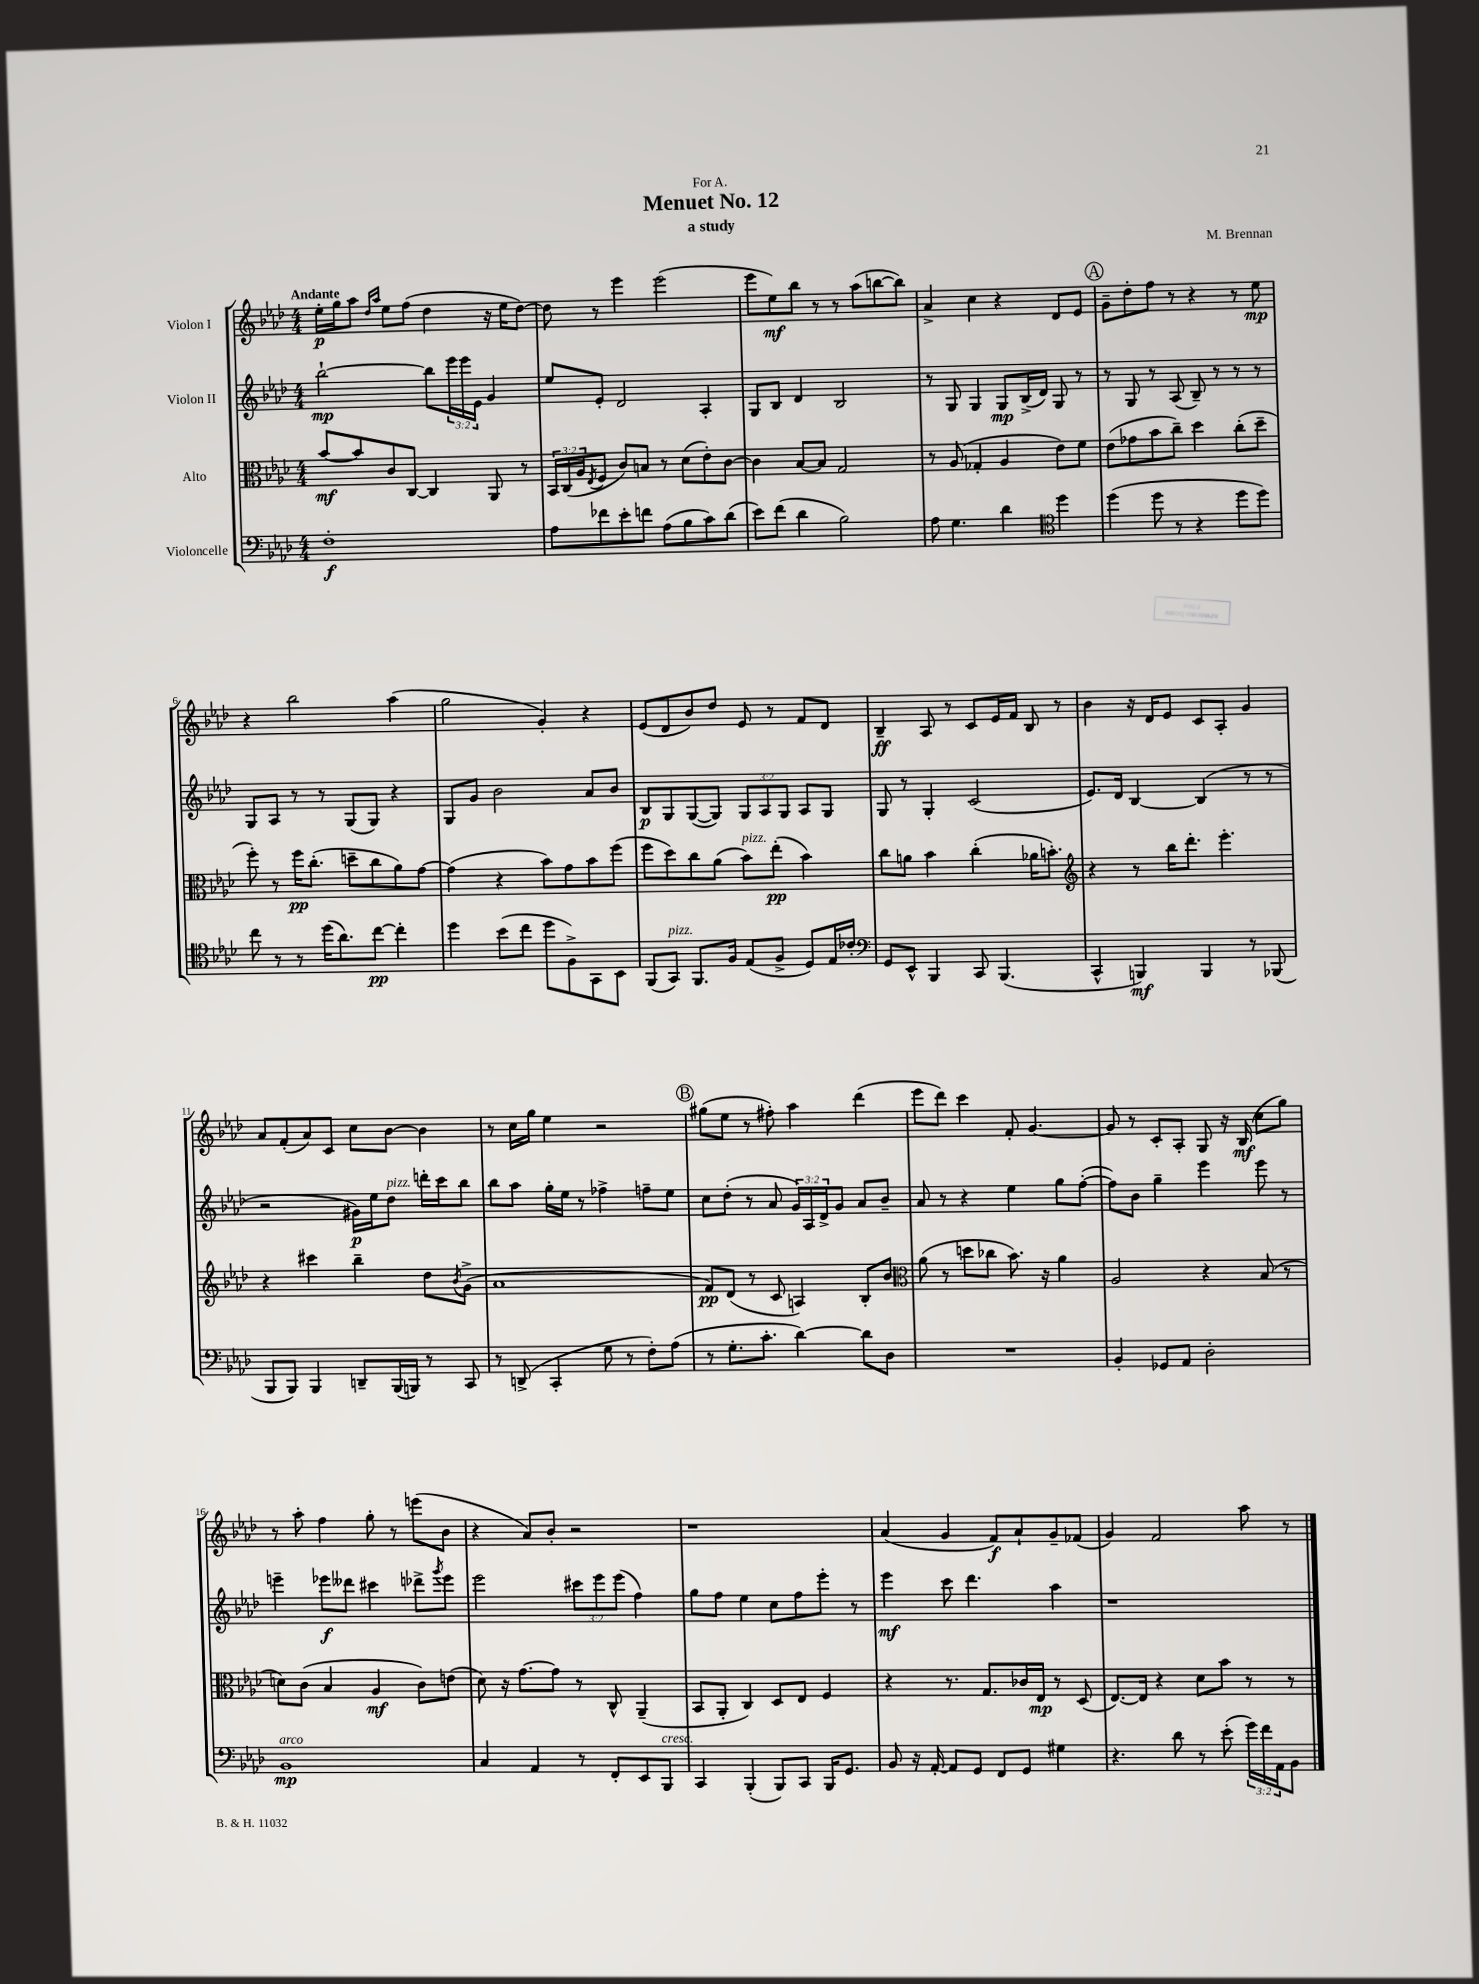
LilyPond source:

\header { title = "Menuet No. 12" composer = "M. Brennan" subtitle = "a study" dedication = "For A." }
<<
\new StaffGroup <<
\new Staff = "s0" \with { instrumentName = "Violon I" } {
    \clef treble \key aes \major \numericTimeSignature \time 4/4 \tempo "Andante"
    ees''16-.\p g''16 aes''8 \grace { des''16 aes''16 } ees''8 f''8( des''4 r16 ees''16 des''8~) |
    des''8 r8 ees'''4 ees'''2( |
    ees'''8 ees''8\mf) bes''8 r8 r8 aes''8( b''8~ b''8) |
    aes'4-> c''4 r4 des'8 ees'8 |
    \mark \markup { \circle "A" } g'8-- des''8-. f''8 r8 r4 r8 ees''8\mp |
    r4 bes''2 aes''4( |
    g''2 g'4-.) r4 |
    ees'8( des'8 bes'8) des''8 ees'8 r8 f'8 des'8 |
    bes4--\ff aes8 r8 c'8 ees'16 f'16 bes8 r8 |
    bes'4 r16 des'16 ees'8 c'8 aes8-. g'4 |
    aes'8 f'8-.( aes'8) c'8 c''8 bes'8~ bes'4 |
    r8 c''16 g''16 ees''4 r2 |
    \mark \markup { \circle "B" } gis''8( ees''8 r8 fis''8-.) aes''4 des'''4( |
    ees'''8 des'''8) c'''4 f'8-. g'4.~ |
    g'8 r8 c'8-. aes8-. g8 r16 bes16\mf( c''8 g''8) |
    r8 aes''8-. f''4 g''8-. r8 e'''8( bes'8 |
    r4 aes'8) bes'8-. r2 |
    r1 |
    aes'4( g'4 f'8\f) aes'8-! g'8-- fes'8( |
    g'4) f'2 aes''8 r8 \bar "|." |
}
\new Staff = "s1" \with { instrumentName = "Violon II" } {
    \clef treble \key aes \major \numericTimeSignature \time 4/4 \override Staff.TupletNumber.text = #tuplet-number::calc-fraction-text
    bes''2~-!\mp bes''8 \tuplet 3/2 { ees'''16 ees'''16 ees'16 } g'4 |
    ees''8 ees'8-. des'2 aes4-. |
    g8 bes8 des'4 bes2 |
    r8 g8 g4 g8\mp bes16->( des'16) g8 r8 |
    \mark \markup { \circle "A" } r8 g8 r8 aes8( bes8--) r8 r8 r8 |
    g8 aes8 r8 r8 g8( g8) r4 |
    g8 g'8 bes'2 aes'8 bes'8 |
    bes8\p g8 g8~( g8) \tuplet 3/2 { g8 aes8 g8 } aes8 g8 |
    g8 r8 g4-. c'2( |
    ees'8.) des'16 bes4~ bes4( r8 r8 |
    r2 gis'16\p) ees''16 des''8^\markup { \italic "pizz." } d'''16-. c'''16 bes''8 |
    bes''8 aes''8 g''16-. ees''16 r8 fes''4-> f''8-- ees''8 |
    \mark \markup { \circle "B" } c''8 des''8-.( r8 aes'8 \tuplet 3/2 { g'16) aes16 des'16-> } g'8 aes'8 bes'8-- |
    aes'8 r8 r4 ees''4 g''8 f''8~-.( |
    f''8) bes'8 g''4-- ees'''4 ees'''8 r8 |
    e'''4-- ees'''8\f deses'''8 cis'''4 des'''8-> \acciaccatura { g'''8 } ees'''8 |
    ees'''2 \tuplet 3/2 { cis'''8 ees'''8 ees'''8( } f''4) |
    g''8 f''8 ees''4 c''8 f''8 ees'''8-. r8 |
    ees'''4\mf c'''8 des'''4. aes''4 |
    r1 \bar "|." |
}
\new Staff = "s2" \with { instrumentName = "Alto" } {
    \clef alto \key aes \major \numericTimeSignature \time 4/4 \override Staff.TupletNumber.text = #tuplet-number::calc-fraction-text
    bes'8~\mf bes'8 c'8 c8~ c4 aes,8 r8 |
    \tuplet 3/2 { bes,16 c16( aes16 } \acciaccatura { ees8 } f8 c'8) b8 r8 des'8( ees'8-.) c'8~ |
    c'4 bes8~ bes8 g2 |
    r8 aes8( ges4-. aes4 ees'8) f'8 |
    \mark \markup { \circle "A" } ees'8( ges'8 bes'8 c''8--) des''4 c''8-.( des''8-- |
    f''8-.) r8 f''16\pp c''8.-.( d''8-- c''8 aes'8) g'8~ |
    g'4( r4 bes'8) g'8 bes'8 f''8( |
    f''8 des''8) c''8 aes'8( bes'8^\markup { \italic "pizz." }) ees''8-.\pp( bes'4) |
    c''8 a'8 bes'4 c''4-.( aes'16 b'8.-.) |
    \clef treble r4 r8 bes''16 des'''8.-. ees'''4.-. |
    r4 cis'''4 bes''4-- des''8 \acciaccatura { bes'8 } g'8->( |
    aes'1 |
    \mark \markup { \circle "B" } f'8\pp) des'8( r8 c'8 a4) bes8-. bes'8 |
    \clef alto aes'8( r8 d''8 ces''8 bes'8.) r16 aes'4 |
    aes2 r4 bes8( r8 |
    d'8) c'8( bes4 aes4\mf c'8) e'8( |
    des'8) r16 g'8.~ g'8 r8 c8-^ aes,4--( |
    bes,8 aes,8-. c4) des8 ees8 f4 |
    r4 r8. g8. ces'16 ees16\mp r8 des8( |
    ees8.~) ees16 r4 des'8 bes'8 r8 r8 \bar "|." |
}
\new Staff = "s3" \with { instrumentName = "Violoncelle" } {
    \clef bass \key aes \major \numericTimeSignature \time 4/4 \override Staff.TupletNumber.text = #tuplet-number::calc-fraction-text
    f1-.\f |
    aes8 fes'8 ees'8-. f'8 aes8( bes8 c'8) des'8( |
    ees'8) f'8( des'4 bes2) |
    aes8 g4. des'4 \clef tenor des''4 |
    \mark \markup { \circle "A" } des''4( des''8 r8 r4 des''8 des''8) |
    c''8 r8 r8 des''16( aes'8.) c''8~\pp c''4-. |
    des''4 bes'8( c''8 des''8 f8->) g,8 bes,8 |
    f,8( g,8^\markup { \italic "pizz." }) f,8. f16 ees8( f8-> des8) ees16 ces'16-. |
    \clef bass g,8 ees,8-^ bes,,4 c,8 bes,,4.( |
    c,4-^ b,,4\mf) b,,4 r8 bes,,8( |
    bes,,8 bes,,8) bes,,4 d,8-- bes,,16( b,,16) r8 c,8 |
    r8 d,8->( c,4-. g8 r8 f8-.) aes8( |
    \mark \markup { \circle "B" } r8 g8.-. c'8.-. des'4~) des'8 des8 |
    R1 |
    bes,4-. ges,8 aes,8 des2-. |
    bes,1\mp^\markup { \italic "arco" } |
    c4 aes,4 r8 f,8-. ees,8 bes,,8^\markup { \italic "cresc." } |
    c,4 bes,,4-.( bes,,8) c,8 bes,,16 g,8. |
    bes,8 r16 aes,16~-. aes,8 g,8 f,8 g,8 gis4 |
    r4. des'8 r8 ees'8-.( \tuplet 3/2 { g'16) f'16 aes,16 } bes,8 \bar "|." |
}
>>
>>
